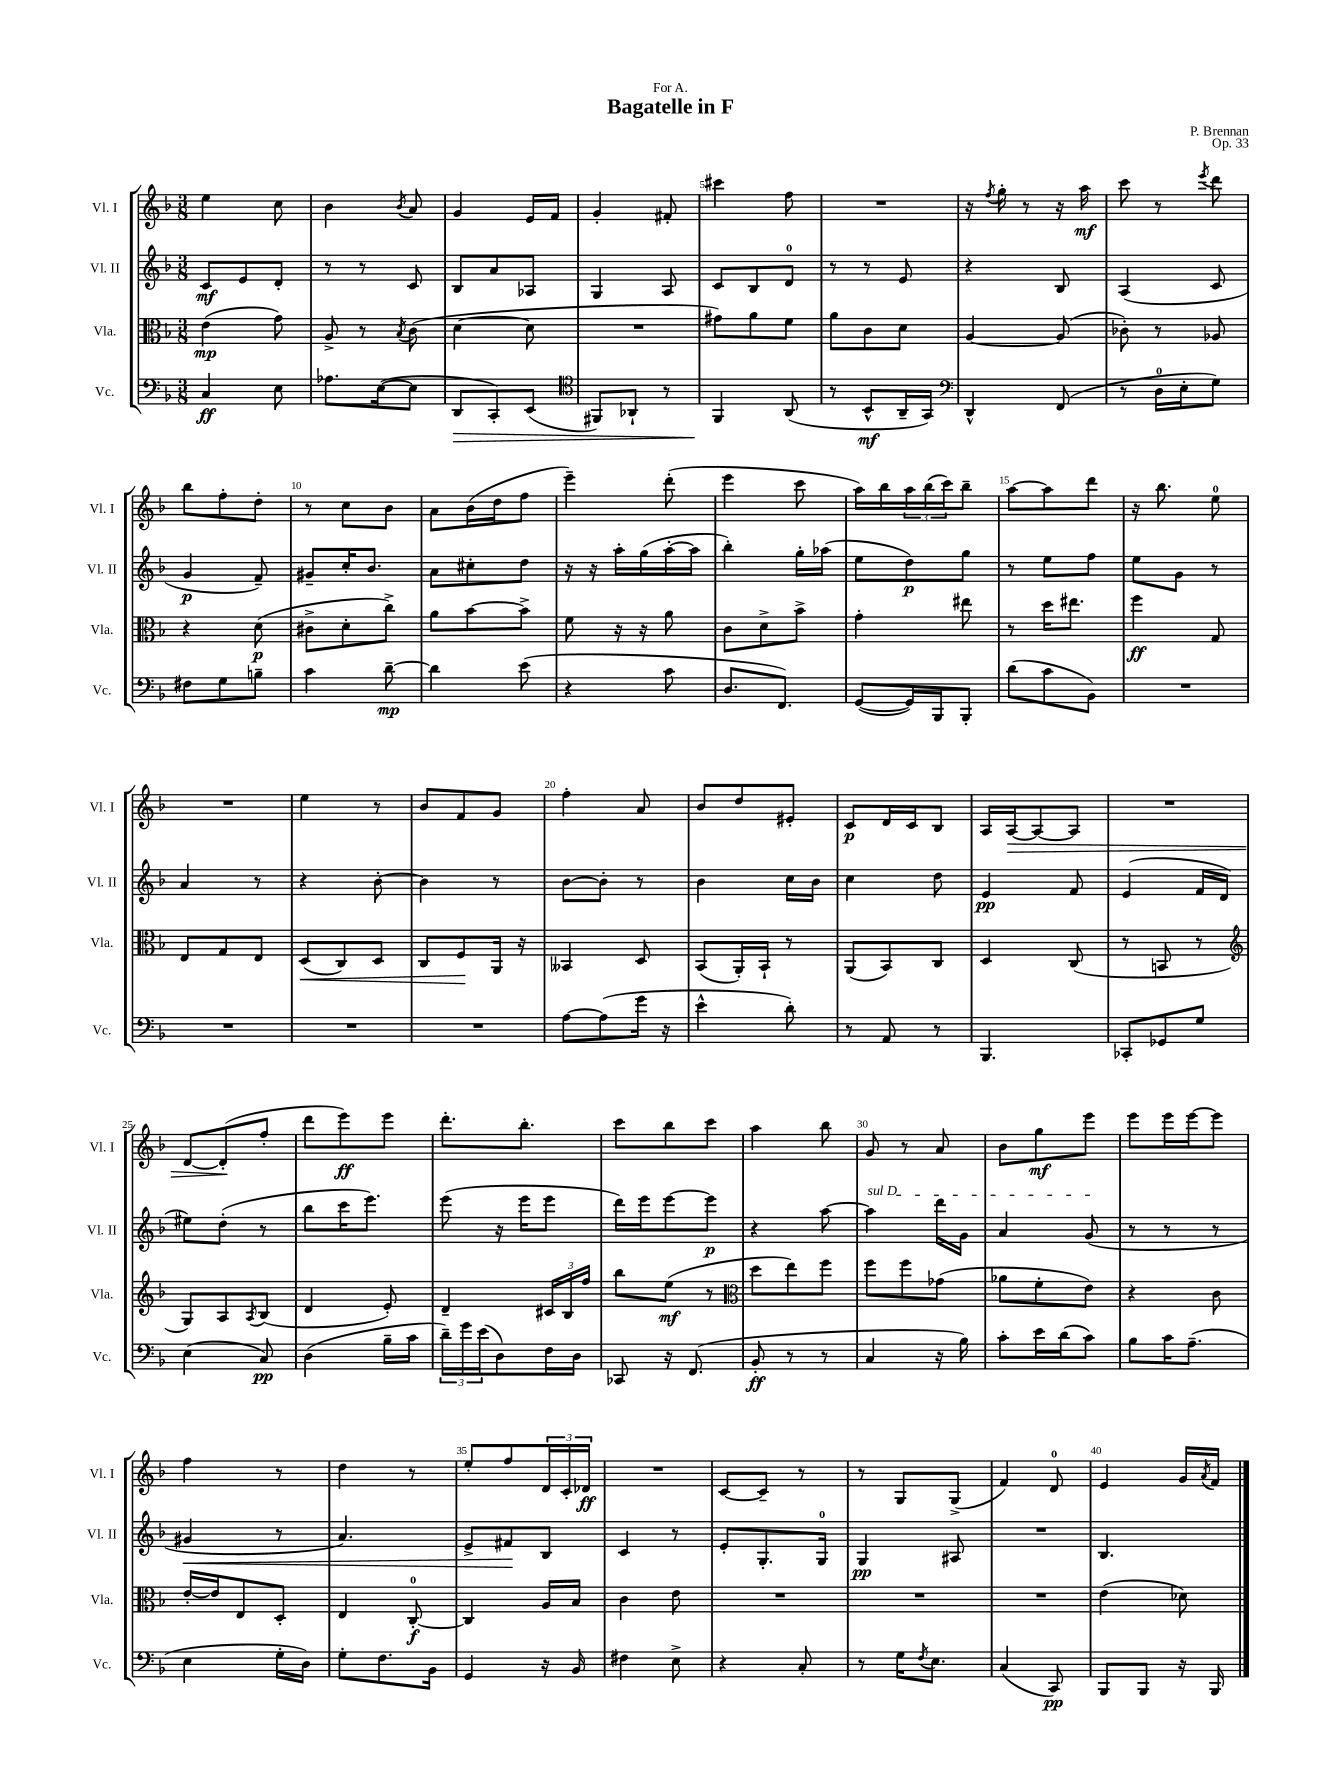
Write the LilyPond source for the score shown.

\header { title = "Bagatelle in F" composer = "P. Brennan" dedication = "For A." opus = "Op. 33" }
<<
\new StaffGroup <<
\new Staff = "s0" \with { instrumentName = "Vl. I" shortInstrumentName = "Vl. I" } {
    \clef treble \key f \major \numericTimeSignature \time 3/8
    e''4 c''8 |
    bes'4 \acciaccatura { bes'8 } a'8 |
    g'4 e'16 f'16 |
    g'4-. fis'8-. |
    cis'''4 f''8 |
    R4. |
    r16 \acciaccatura { f''8 } g''16-. r8 r16 a''16\mf |
    c'''8 r8 \acciaccatura { e'''8 } d'''8 |
    bes''8 f''8-. d''8-. |
    r8 c''8 bes'8 |
    a'8 bes'16( d''16 f''8 |
    e'''4--) d'''8-.( |
    e'''4 c'''8 |
    a''16) bes''16 \tuplet 3/2 { a''16 bes''16( c'''16) } bes''8-- |
    a''8~ a''8 d'''8 |
    r16 bes''8. e''8-0 |
    R4. |
    e''4 r8 |
    bes'8 f'8 g'8 |
    f''4-. a'8 |
    bes'8 d''8 eis'8-. |
    c'8\p d'16 c'16 bes8 |
    a16 a16~\> a8~ a8 |
    R4. |
    d'8~ d'8-.\!( f''8-. |
    d'''8 e'''8\ff) e'''8 |
    d'''8.-. bes''8.-. |
    c'''8 bes''8 c'''8 |
    a''4 bes''8 |
    g'8 r8 a'8 |
    bes'8 g''8\mf e'''8 |
    e'''8 e'''16 e'''16~ e'''8 |
    f''4 r8 |
    d''4 r8 |
    e''8-. f''8 \tuplet 3/2 { d'16 c'16-. des'16\ff } |
    R4. |
    c'8~ c'8-- r8 |
    r8 g8 g8->( |
    f'4) d'8-0 |
    e'4 g'16 \acciaccatura { a'8 } f'16 \bar "|." |
}
\new Staff = "s1" \with { instrumentName = "Vl. II" shortInstrumentName = "Vl. II" } {
    \clef treble \key f \major \numericTimeSignature \time 3/8
    c'8\mf e'8 d'8-. |
    r8 r8 c'8 |
    bes8 a'8 aes8 |
    g4 a8 |
    c'8 bes8 d'8-0 |
    r8 r8 e'8 |
    r4 bes8 |
    a4( c'8 |
    g'4\p f'8--) |
    gis'8-- c''16-. bes'8. |
    a'8 cis''8-. d''8 |
    r16 r16 a''16-. g''16( a''16~-. a''16 |
    bes''4-.) g''16-. aes''16( |
    e''8 d''8\p) g''8 |
    r8 e''8 f''8 |
    e''8 g'8 r8 |
    a'4 r8 |
    r4 bes'8~-. |
    bes'4 r8 |
    bes'8~ bes'8-. r8 |
    bes'4 c''16 bes'16 |
    c''4 d''8 |
    e'4\pp f'8 |
    e'4( f'16 d'16 |
    eis''8) d''8-.( r8 |
    bes''8 c'''16 e'''8.) |
    e'''8( r16 e'''16 e'''8 |
    d'''16) e'''16 e'''8~ e'''8\p |
    r4 a''8~ |
    \once \override TextSpanner.bound-details.left.text = \markup { \italic "sul D" } a''4\startTextSpan d'''16 g'16 |
    a'4 g'8\stopTextSpan( |
    r8 r8 r8 |
    gis'4\< r8 |
    a'4.) |
    e'8-> fis'8\! bes8 |
    c'4 r8 |
    e'8-. g8.-. g16-0 |
    g4\pp ais8 |
    R4. |
    bes4. \bar "|." |
}
\new Staff = "s2" \with { instrumentName = "Vla." shortInstrumentName = "Vla." } {
    \clef alto \key f \major \numericTimeSignature \time 3/8
    e'4\mp( g'8) |
    a8-> r8 \acciaccatura { bes8 } c'8( |
    d'4~ d'8 |
    R4. |
    gis'8) a'8 f'8 |
    a'8 c'8 d'8 |
    a4~ a8( |
    ces'8-.) r8 aes8 |
    r4 d'8\p( |
    cis'8-> d'8-. c''8->) |
    a'8 bes'8~ bes'8-> |
    f'8 r16 r16 a'8 |
    c'8 d'8-> bes'8-> |
    g'4-. eis''8 |
    r8 d''16 eis''8. |
    f''4\ff g8 |
    e8 g8 e8 |
    d8\<( c8) d8 |
    c8 f8\! a,16 r16 |
    beses,4 d8 |
    bes,8( a,16-.) bes,16-! r8 |
    a,8( bes,8) c8 |
    d4 c8( |
    r8 b,8 r8 |
    \clef treble g8) a8 \acciaccatura { a8 } bes8( |
    d'4 e'8-.) |
    d'4-- \tuplet 3/2 { cis'16 bes16 f''16 } |
    bes''8 e''8\mf( r8 |
    \clef alto d''8 e''8) f''8 |
    f''8 f''8 ges'8( |
    aes'8 f'8-. e'8) |
    r4 c'8 |
    e'16~-. e'16 e8 d8-. |
    e4 c8-0~-.\f |
    c4 a16 bes16 |
    c'4 e'8 |
    R4. |
    R4. |
    R4. |
    e'4( des'8) \bar "|." |
}
\new Staff = "s3" \with { instrumentName = "Vc." shortInstrumentName = "Vc." } {
    \clef bass \key f \major \numericTimeSignature \time 3/8
    c4\ff e8 |
    aes8. e16~( e8 |
    d,8\> c,8-.) e,8( |
    \clef tenor fis,8) aes,8-! r8 |
    f,4\! a,8( |
    r8 bes,8-^\mf a,16-- g,16) |
    \clef bass d,4-^ f,8( |
    r8 d16-0 e16-. g8) |
    fis8 g8 b8-- |
    c'4 d'8~--\mp |
    d'4 e'8( |
    r4 c'8 |
    d8. f,8.) |
    g,8~( g,16) bes,,16 bes,,8-. |
    d'8( c'8 bes,8) |
    R4. |
    R4. |
    R4. |
    R4. |
    a8~ a8( g'16 r16 |
    e'4-^ d'8-.) |
    r8 a,8 r8 |
    bes,,4. |
    ces,8-. ges,8 g8 |
    e4( c8\pp) |
    d4( bes16-- c'16 |
    \tuplet 3/2 { d'16--) g'16 e'16( } d8) f16 d16 |
    ces,8 r16 f,8.( |
    bes,8-.\ff r8 r8 |
    c4 r16 bes16) |
    c'8-. e'16 d'16( c'8) |
    bes8 c'16 a8.--( |
    e4 g16-. d16) |
    g8-. f8. bes,16 |
    g,4 r16 bes,16 |
    fis4 e8-> |
    r4 c8-. |
    r8 g16 \acciaccatura { f8 } e8. |
    c4( c,8\pp) |
    bes,,8 bes,,8 r16 bes,,16 \bar "|." |
}
>>
>>
\layout { \context { \Score \override BarNumber.break-visibility = ##(#f #t #t) barNumberVisibility = #(every-nth-bar-number-visible 5) } }
